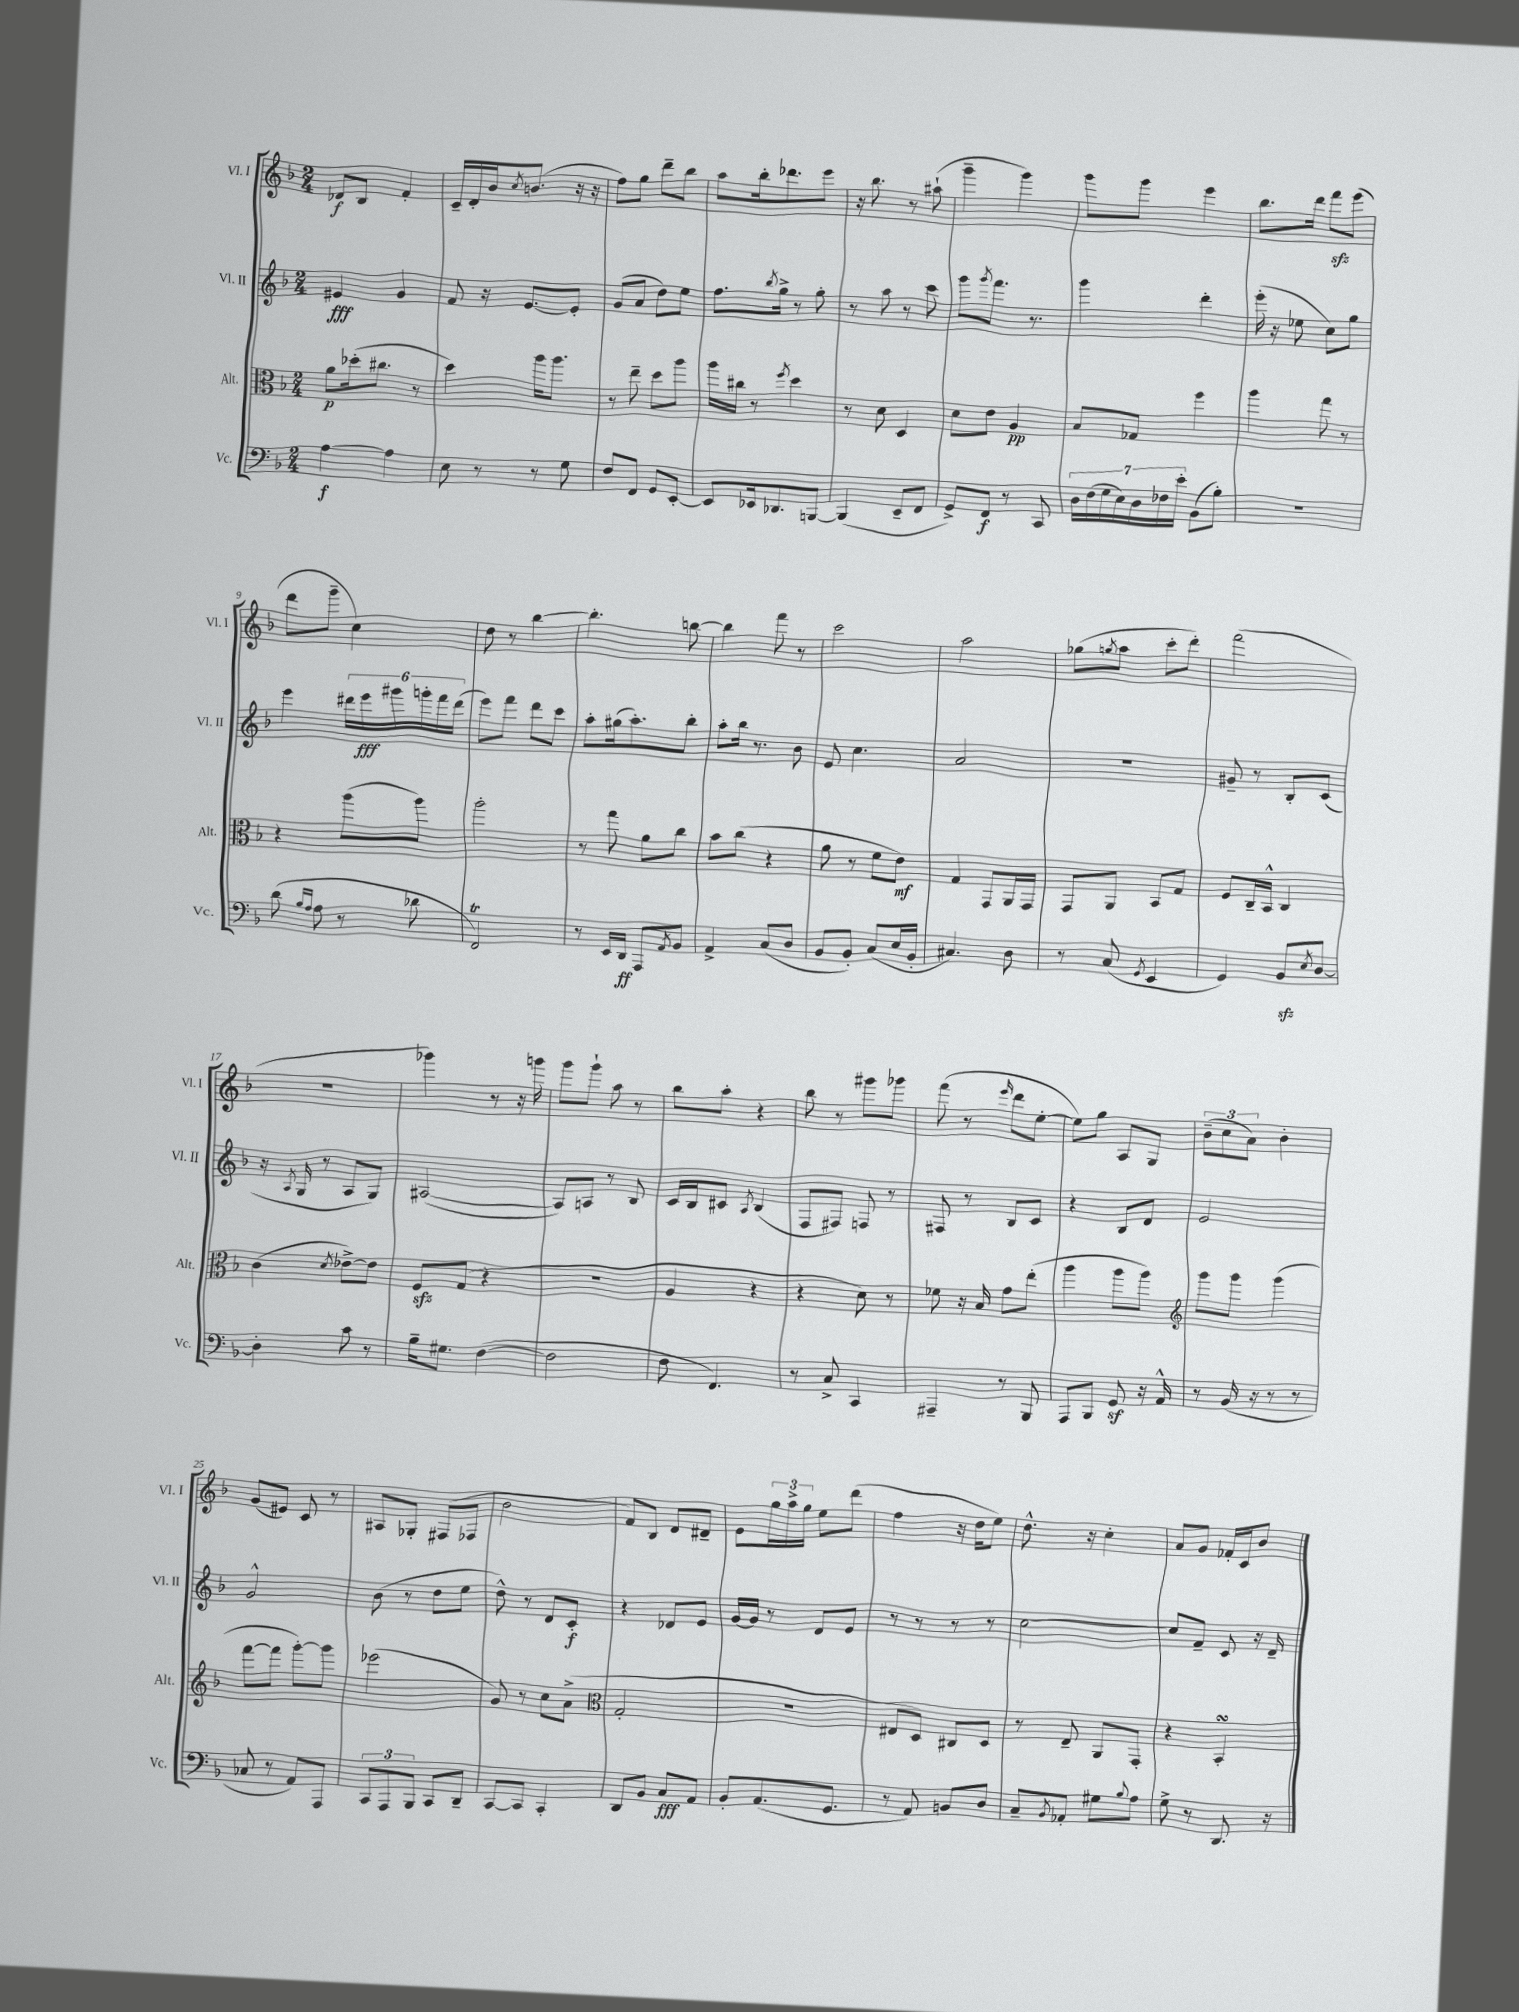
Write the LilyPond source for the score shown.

<<
\new StaffGroup <<
\new Staff = "s0" \with { instrumentName = "Vl. I" shortInstrumentName = "Vl. I" } {
    \clef treble \key f \major \numericTimeSignature \time 2/4
    des'8\f bes8 f'4-. |
    c'16-- d'16-. bes'16 \acciaccatura { c''8 } b'8.( r16 r16 |
    f''8) g''8 d'''8-- bes''8 |
    a''8 bes''16-. des'''8. e'''8 |
    r16 bes''8. r8 ais''8-!( |
    g'''4-- g'''4) |
    g'''8 g'''8 e'''4 |
    bes''8. d'''16 f'''8\sfz e'''8( |
    d'''8 g'''8-- c''4) |
    d''8 r8 bes''4~ |
    bes''4.-. b''8~ |
    b''4 f'''8 r8 |
    c'''2 |
    a''2 |
    ges''8( \acciaccatura { g''8 } a''8 c'''8-. d'''8-.) |
    f'''2( |
    r2 |
    ges'''4) r8 r16 g'''16 |
    g'''8 g'''8-! a''8 r8 |
    bes''8 a''8-. r4 |
    bes''8 r8 gis'''8 ges'''8 |
    f'''8( r8 \grace { e'''16 } d'''8 e''8~-. |
    e''8) g''8 a8 g8 |
    \tuplet 3/2 { bes'8--( c''8 a'8) } bes'4-. |
    g'8( eis'8) c'8 r8 |
    ais8 ges8-. fis8( fes8 |
    bes'2 |
    f'8) bes8 d'8 dis'8-- |
    e'8 \tuplet 3/2 { g''16 a''16-> g''16 } e''8 d'''8( |
    f''4 r16 d''16 e''8) |
    d''8.-^ r16 c''4-. |
    a'8 g'8 fes'16-. c'16 bes'8 \bar "|." |
}
\new Staff = "s1" \with { instrumentName = "Vl. II" shortInstrumentName = "Vl. II" } {
    \clef treble \key f \major \numericTimeSignature \time 2/4
    eis'4\fff g'4 |
    f'8 r16 e'8.~ e'8-. |
    g'8( a'8 d''8) e''8 |
    f''8. \acciaccatura { bes''8 } g''16-> r8 g''8-. |
    r8 a''8 r8 c'''8 |
    g'''8 \acciaccatura { g'''8 } f'''8. r8. |
    g'''4 d'''4-. |
    e'''16-.( r16 ees''8 c''8) g''8 |
    e'''4 \tuplet 6/4 { dis'''16 e'''16\fff gis'''16 g'''16-. f'''16 dis'''16( } |
    e'''8) f'''8 d'''8 c'''8 |
    a''8-. gis''16( a''8.-.) bes''8-. |
    a''8-. bes''16 r8. bes'8 |
    e'8 c''4. |
    a'2 |
    R2 |
    gis'8-- r8 bes8-. c'8( |
    r16 \acciaccatura { a8 } g16 r8 a8 g8) |
    ais2~( |
    ais8) a8 r8 bes8 |
    c'16 bes16 cis'8 \acciaccatura { a8 } bes4( |
    f8 fis8) f8 r8 |
    fis8 r8 bes8 c'8 |
    r4 bes8 d'8 |
    e'2 |
    g'2-^ |
    bes'8( r8 d''8 e''8 |
    d''8-^) r8 d'8 c'8-.\f |
    r4 des'8 e'8 |
    g'16~ g'16 r8 d'8 e'8 |
    r8 r8 r8 r8 |
    c''2~ |
    c''8 f'8-- c'8 r16 d'16-- \bar "|." |
}
\new Staff = "s2" \with { instrumentName = "Alt." shortInstrumentName = "Alt." } {
    \clef alto \key f \major \numericTimeSignature \time 2/4
    a'8\p des''16-.( cis''8. r8 |
    d''4) a''16 a''8. |
    r8 e''8-- d''8 a''8 |
    a''16 cis''16 r8 \acciaccatura { f''8 } d''4 |
    r8 d'8 d4 |
    d'8 e'8 a4\pp |
    bes8 ges8 f''4 |
    a''4 g''8 r8 |
    r4 a''8( a''8) |
    a''2-. |
    r8 g''8 a'8 c''8 |
    bes'8 c''8( r4 |
    a'8 r8 f'8 e'8\mf) |
    g4 g,8 a,16 g,16 |
    g,8 a,8 bes,8 g8 |
    f8 c16-- bes,16-^ c4 |
    c'4( \acciaccatura { d'8 } ees'8~->) ees'8 |
    f8\sfz g8( r4 |
    R2 |
    a4 r4 |
    r4 d'8) r8 |
    fes'8 r16 bes16 g'8 e''8-.( |
    a''4 a''8 a''8) |
    \clef treble g'''8 g'''8 g'''4( |
    f'''8~ f'''8 g'''8~-.) g'''8 |
    ees'''2( |
    g'8) r8 c''8 a'8->( |
    \clef alto g2-. |
    R2 |
    eis8 d8) cis8 d8 |
    r8 e8-- a,8 g,8-. |
    r4 bes,4-.\turn \bar "|." |
}
\new Staff = "s3" \with { instrumentName = "Vc." shortInstrumentName = "Vc." } {
    \clef bass \key f \major \numericTimeSignature \time 2/4
    a4~\f a4 |
    e8 r8 r8 g8 |
    f8 f,8 g,8 e,8~-. |
    e,8 ees,16 des,8. b,,8~ |
    b,,4( e,8-- f,8 |
    g,8->) f,8\f r8 c,8 |
    \tuplet 7/4 { d16 f16( g16 e16) d16 fes16 e'16-. } bes,8( bes8-.) |
    r2 |
    d'8( \grace { bes16 a16 } a8 r8 des'8 |
    f,2\trill) |
    r8 e,16 d,16\ff a,,8 \acciaccatura { a,8 } bes,8 |
    a,4-> c8( d8 |
    bes,8 bes,8-.) c8( e16 bes,16-. |
    cis4.) d8 |
    r8 c8( \acciaccatura { g,8 } e,4 |
    g,4) bes,8\sfz \acciaccatura { e8 } d8~ |
    d4-. c'8 r8 |
    bes16-- gis8. f4~( |
    f2 |
    f8 f,4.) |
    r8 c8-> c,4 |
    ais,,4-- r8 bes,,8 |
    a,,8 bes,,8 g,8\sf r16 a,16-^ |
    r8 bes,16( r16 r8 r8 |
    ces8 r8 a,8) a,,8 |
    \tuplet 3/2 { c,8 a,,8 bes,,8 } c,8 d,8-- |
    c,8~ c,8 c,4-. |
    d,8 bes,8 c8\fff a,8 |
    bes,8-. a,8.( g,8. |
    r8 a,8) b,8 d8 |
    c8-- \acciaccatura { bes,8 } aes,8-. gis8 \appoggiatura { bes8 } a8 |
    g8-> r8 d,8. r16 \bar "|." |
}
>>
>>
